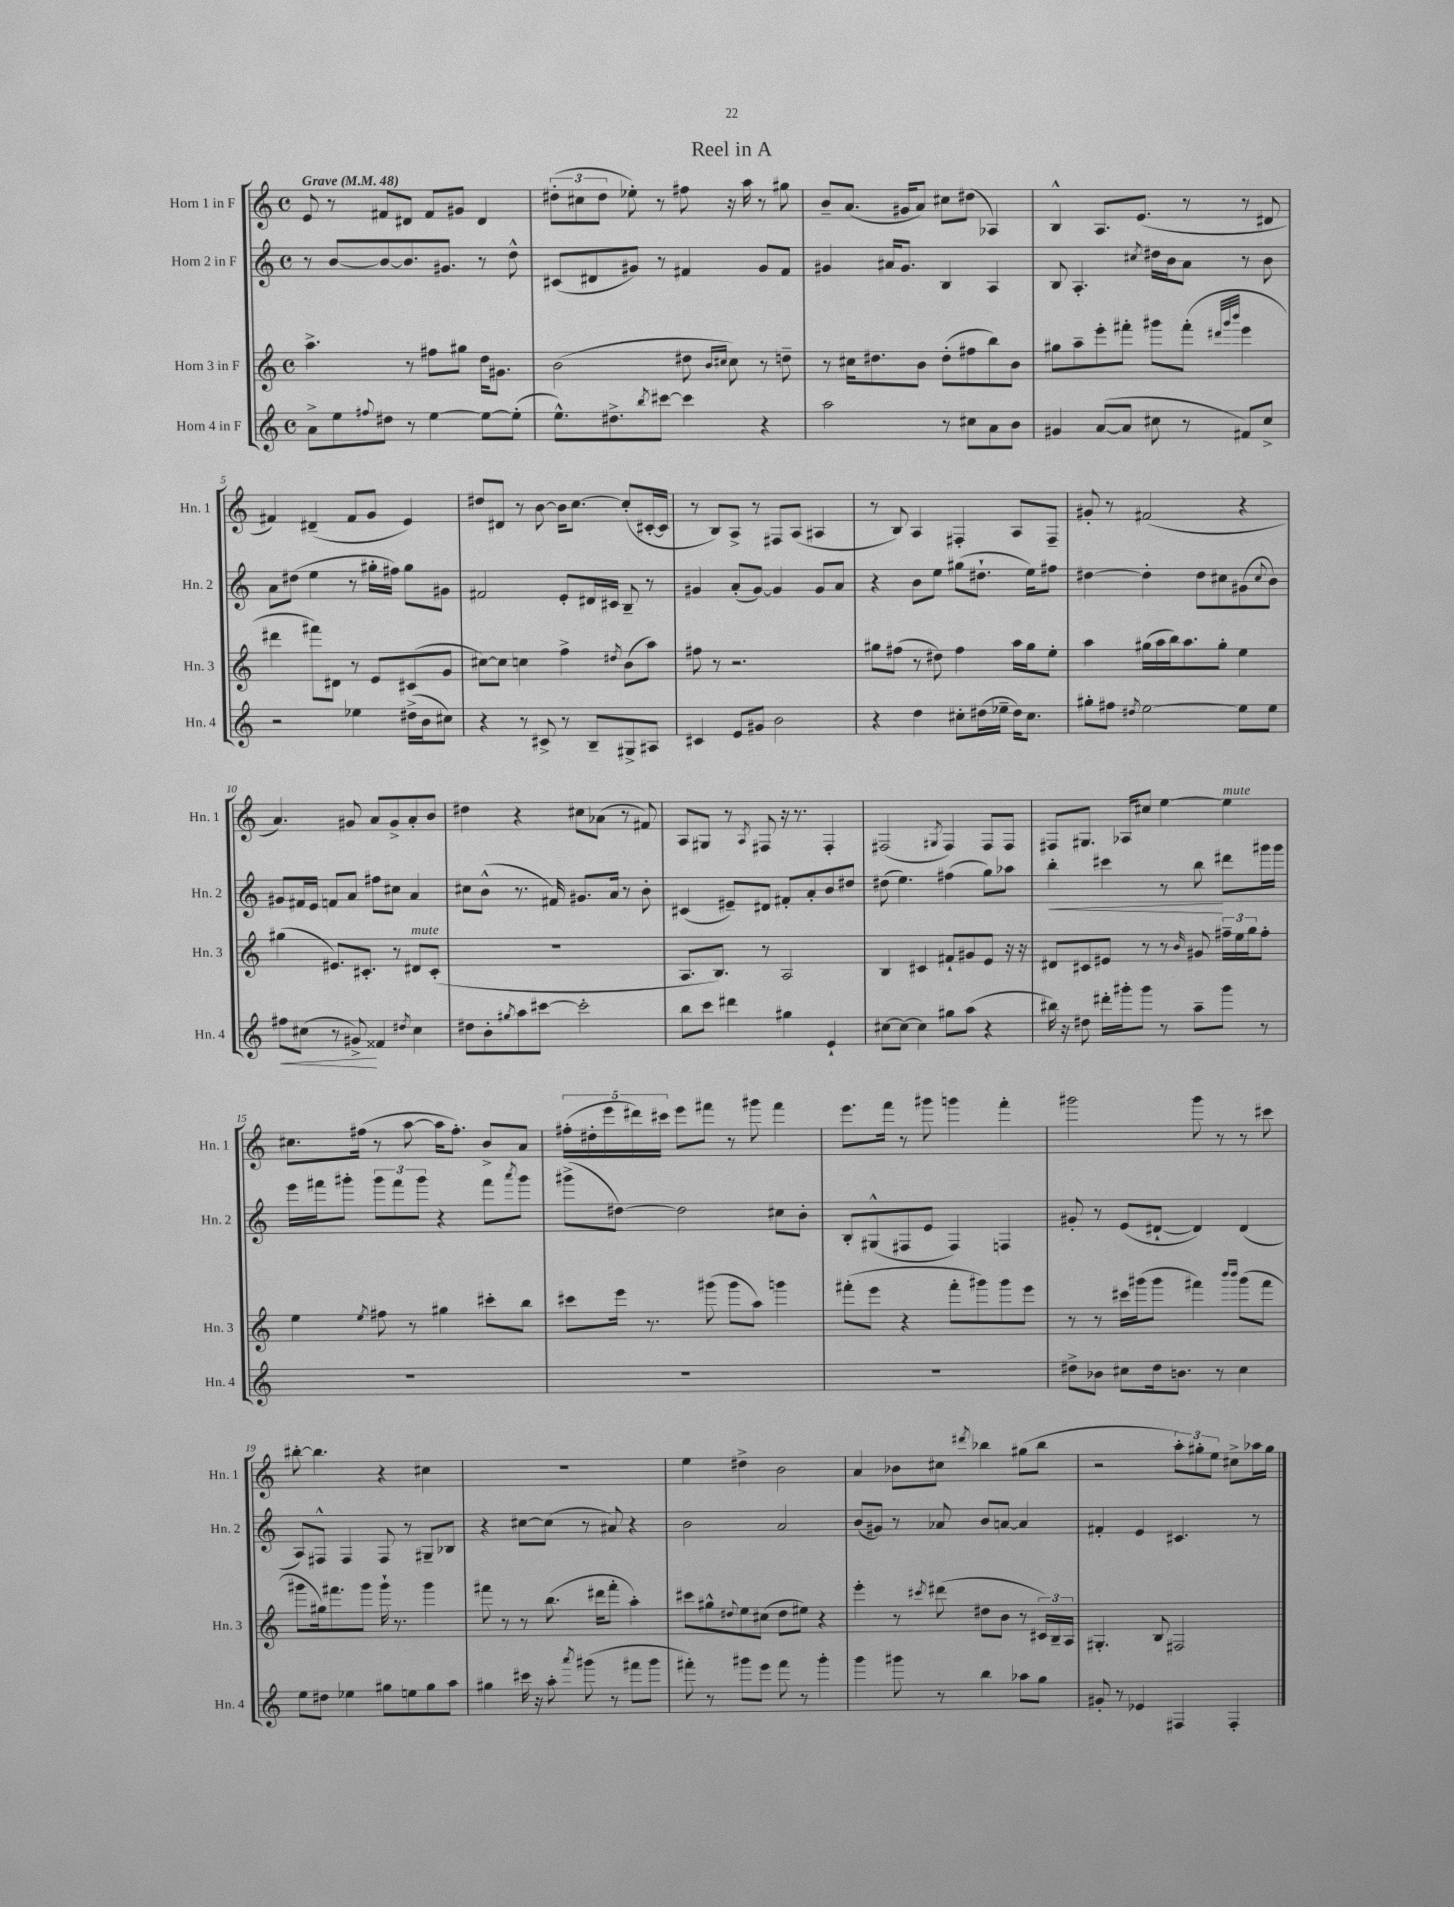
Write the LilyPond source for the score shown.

\header { title = "Reel in A" }
<<
\new StaffGroup <<
\new Staff = "s0" \with { instrumentName = "Horn 1 in F" shortInstrumentName = "Hn. 1" } {
    \clef treble \key c \major \defaultTimeSignature \time 4/4 \tempo "Grave" 4 = 48
    e'8 r8 fis'8 dis'8 fis'8 gis'8 dis'4 |
    \tuplet 3/2 { dis''8-.( cis''8 dis''8 } ees''8-.) r8 fis''8 r16 a''16 r8 gis''8 |
    b'8-- a'8.( gis'16 a'8) cis''8 dis''8( aes4) |
    b4-^ a8. e'8.( r8 r8 dis'8 |
    fis'4) dis'4--( fis'8 g'8 e'4) |
    dis''8 dis'8 r8 b'8~ b'16 c''8.~ c''8-.( cis'16~-. cis'16 |
    r8 b8) a8-> r8 fis8 a8( ais4 |
    r8 b8) a4 fis4-. a8 fis8-- |
    gis'8-. r8 fis'2( r4 |
    a'4.) gis'8 a'8 gis'8-> a'8-. b'8 |
    dis''4 r4 cis''8 aes'8( r8 fis'8) |
    a8 gis8 r8 \acciaccatura { a8 } fis8 r16 r8. fis4-. |
    fis2( \acciaccatura { gis8 } fis4) fis8 fis8 |
    fis8 gis8. aes16 cis''8 e''4~ e''4^\markup { \italic "mute" } |
    cis''8. fis''16( r8 a''8~ a''16 fis''8.-.) b'8-> a'8 |
    \tuplet 5/4 { fis''16-.( dis''16-. e'''16 dis'''16) cis'''16 } e'''8 fis'''8 r8 gis'''8 fis'''4 |
    e'''8. f'''16 r8 gis'''8 g'''4 f'''4-. |
    gis'''2 gis'''8 r8 r8 cis'''8 |
    bis''8~-. bis''4. r4 cis''4 |
    R1 |
    e''4 dis''4-> b'2 |
    a'4 bes'8 cis''8 \acciaccatura { dis'''8 } bes''4 gis''8( bes''8 |
    r2 \tuplet 3/2 { a''8-.) gis''8-. e''8 } cis''8-> aes''16 gis''16 \bar "|." |
}
\new Staff = "s1" \with { instrumentName = "Horn 2 in F" shortInstrumentName = "Hn. 2" } {
    \clef treble \key c \major \defaultTimeSignature \time 4/4
    r8 b'8~ b'8~ b'8. gis'8. r8 d''8-^ |
    cis'8( dis'8 gis'8) r8 fis'4 gis'8 fis'8 |
    gis'4 ais'16 gis'8. b4 a4 |
    b8 a4.-. \acciaccatura { cis''8 } dis''16 b'16 a'8 r8 b'8 |
    a'8 dis''8( e''4 r8 gis''16-. fis''16) gis''8 gis'8 |
    fis'2 e'8-. dis'16 cis'16 b8-- r8 |
    gis'4 a'8-.( gis'8~) gis'4 gis'8 a'8 |
    r4 b'8 e''8 gis''8( dis''8.-! e''16) fis''8 |
    dis''4~ dis''4-. dis''8 cis''8 gis'8( \appoggiatura { cis''8 } b'8) |
    gis'8 fis'16 e'16 f'8 a'8 fis''8 cis''8 a'4 |
    cis''8 b'8-^( r8. fis'16) gis'8. a'16 r8 b'8-. |
    cis'4( eis'8--) dis'8 fis'8-. a'8-. b'8 dis''8 |
    dis''8( e''4.) fis''4( g''8) aes''8 |
    b''4-.\< cis'''4 r8 b''8\! dis'''8 gis'''16 gis'''16 |
    e'''16 fis'''16 gis'''8-. \tuplet 3/2 { gis'''8 fis'''8 gis'''8 } r4 fis'''8 \acciaccatura { a'''8 } gis'''8 |
    gis'''8->( dis''8~) dis''2 cis''8 b'8-. |
    b8-. gis8-^( fis8 e'8 fis4) f4 |
    gis'8-. r8 e'8( dis'8~-! dis'4) dis'4( |
    a8) fis8-^ fis4 fis8 r8 gis8-- bes8 |
    r4 cis''8~ cis''8( r8 ais'8) r4 |
    b'2 a'2 |
    b'8( gis'8) r8 aes'8 b'8 a'8~ a'4 |
    fis'4-. e'4 cis'4. r8 \bar "|." |
}
\new Staff = "s2" \with { instrumentName = "Horn 3 in F" shortInstrumentName = "Hn. 3" } {
    \clef treble \key c \major \defaultTimeSignature \time 4/4
    a''4.-> r8 fis''8 gis''8 d''16 gis'8. |
    b'2( dis''8 \grace { b'16 cis''16 } cis''8) r8 d''8-- |
    r8 cis''16 dis''8. b'8 dis''8-.( fis''8 b''8) b'8 |
    gis''8 a''8-- e'''8-. fis'''8-. gis'''8 fis'''8-.( \grace { dis'''32 gis'''32 b'''32 } e'''4 |
    dis'''4 fis'''8) dis'8 r8 e'8 cis'8( g'8 |
    cis''8~) cis''8 c''4 f''4-> \acciaccatura { dis''8 } b'8( a''8) |
    fis''8 r8 r2. |
    gis''8 fis''8( r8 dis''8) fis''4 a''16 gis''16 e''8-. |
    a''4 gis''16( a''16 b''16) a''8. gis''8-. e''4 |
    gis''4( eis'8.) cis'8.-. r8 dis'8^\markup { \italic "mute" } cis'8-.( |
    R1 |
    a8. b8.) r8 a2 |
    b4 cis'4 fis'8-! gis'8 e'8 r16 r16 |
    dis'8 cis'8 eis'8 r8 r8 \grace { b'16 } gis'8 \tuplet 3/2 { fis''16-- e''16 g''16 } fis''8-. |
    e''4 \acciaccatura { e''8 } fis''8 r8 gis''4 cis'''8-. b''8 |
    cis'''8 e'''16 r8. gis'''8( gis'''8 a''8) g'''4 |
    fis'''8-.( e'''8 r4 fis'''8-. gis'''8) gis'''8 e'''8 |
    r8 r8 cis'''16 gis'''16( gis'''8 fis'''4) \grace { b'''16 b'''16 } gis'''8( fis'''8 |
    gis'''8 gis''16) fis'''8. gis'''8 gis'''16-! r8. gis'''4 |
    fis'''8 r8 r8 b''8.( dis'''16 fis'''8-. a''4-.) |
    cis'''8 gis''8-^ \appoggiatura { dis''8 } e''8 cis''8( dis''8 eis''8) r4 |
    e'''4-. r8 \acciaccatura { cis'''8 } dis'''8( dis''8 b'8 r8 \tuplet 3/2 { cis'16) b16-- a16 } |
    gis4.-. b8 fis2 \bar "|." |
}
\new Staff = "s3" \with { instrumentName = "Horn 4 in F" shortInstrumentName = "Hn. 4" } {
    \clef treble \key c \major \defaultTimeSignature \time 4/4
    a'8-> e''8 \appoggiatura { fis''8 } dis''8 r8 e''4~ e''8~ e''8-.( |
    e''8.-^) dis''8.-> \acciaccatura { b''8 } cis'''8~ cis'''4 r4 |
    a''2 r8 cis''8 a'8 b'8 |
    gis'4 a'8~( a'8 cis''8 r8 fis'8) cis''8-> |
    r2 ees''4 dis''16->( b'16 cis''8) |
    r4 r8 cis'8-> r8 b8-- gis8-> ais8 |
    cis'4 e'8 gis'8 b'2 |
    r4 d''4 cis''8-. dis''16( ees''16-- dis''16) cis''8. |
    gis''8-. fis''8 \acciaccatura { dis''8 } e''2~ e''8 e''8 |
    fis''8\< cis''8( r8 gis'8->\!) fisis'4 \acciaccatura { dis''8 } cis''4 |
    dis''8 b'8-. \acciaccatura { gis''8 } a''8 cis'''8~ cis'''2-. |
    b''8 c'''8 dis'''4 gis''4 e'4-! |
    cis''8~ cis''8~ cis''4 gis''8 a''8( r4 |
    bis''16) r16 dis''8 dis'''16-. gis'''16-. gis'''8 r8 a''8-- gis'''8 r8 |
    R1 |
    R1 |
    R1 |
    dis''8-> bes'8 cis''8 dis''16 b'8. r8 cis''4 |
    e''8 dis''8 ees''4 gis''8 e''8 gis''8 a''8 |
    gis''4 cis'''16 r16 a''8-. \acciaccatura { a'''8 } gis'''8( r8 fis'''8 gis'''8 |
    fis'''8-.) r8 gis'''8 e'''8 fis'''8 r8 gis'''4-. |
    g'''4 gis'''8 r8 b''4 aes''8 g''8 |
    gis'8-. r8 ees'4 fis4 fis4-. \bar "|." |
}
>>
>>
